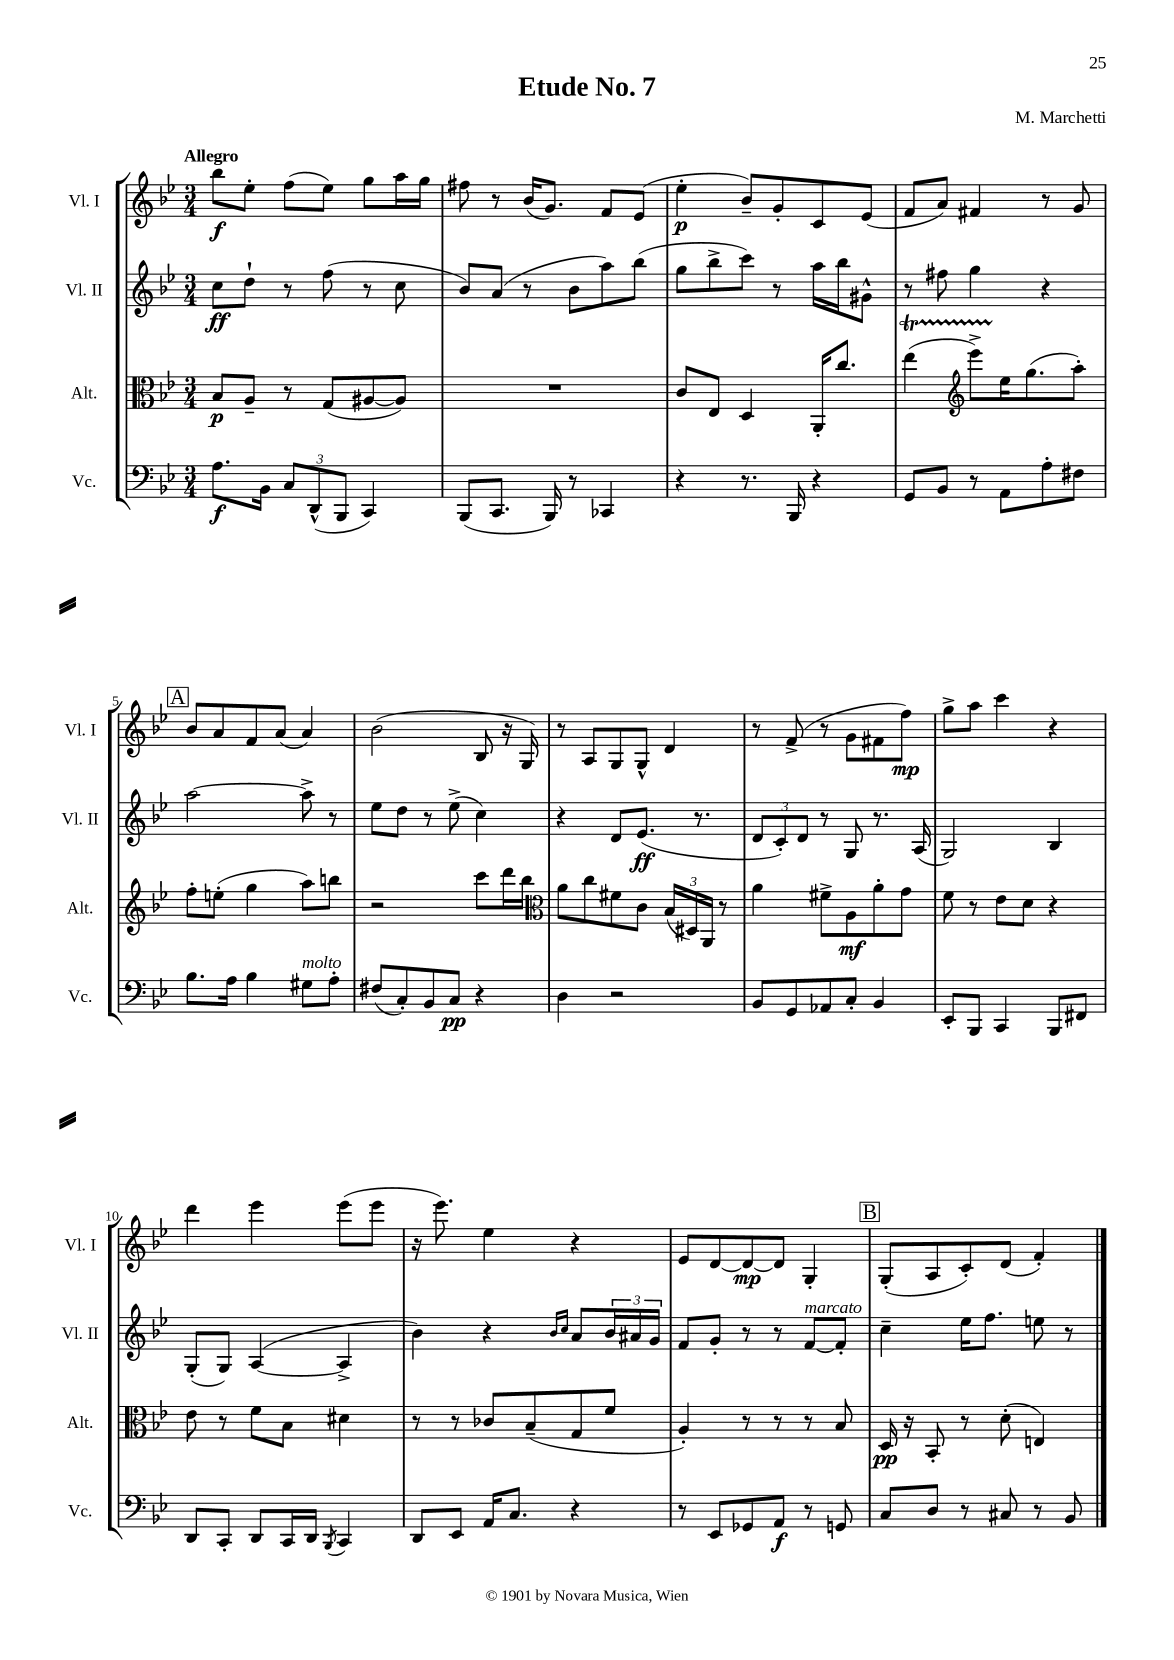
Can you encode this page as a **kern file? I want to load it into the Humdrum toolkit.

**kern	**kern	**kern	**kern
*staff4	*staff3	*staff2	*staff1
*clefF4	*clefC3	*clefG2	*clefG2
*k[b-e-]	*k[b-e-]	*k[b-e-]	*k[b-e-]
*M3/4	*M3/4	*M3/4	*M3/4
8.A\L	8B-/L	8cc\L	8bb-\L
.	8A~/J	8dd`\J	8ee-'\J
16BB-\Jk	.	.	.
12C/L	8r	8r	(8ff\L
(12DD^^/	.	.	.
.	(8G/L	(8ff\	8ee-\J)
12BBB-/J	.	.	.
4CC/)	[8A#/	8r	8gg\L
.	8A#/]J)	8cc\	16aa\L
.	.	.	16gg\JJ
=	=	=	=
(8BBB-/L	2.r	8b-/L)	8ff#\
8.CC/J	.	(8a/J	8r
.	.	8r	(16b-/LK
16BBB-/)	.	.	8.g/J)
8r	.	8b-\L	.
4CC-/	.	8aa\)	8f/L
.	.	(8bb-\J	(8e-/J
=	=	=	=
4r	8c/L	8gg\L	4ee-'\
.	8E-/J	8bb-^\	.
8.r	4D/	8ccc\J)	8b-~/L)
.	.	8r	8g'/
16BBB-/	.	.	.
4r	16AA'/LK	16aa\LL	8c/
.	8.cc/J	16bb-\J	.
.	.	8g#^^\J	(8e-/J
=	=	=	=
8GG/L	(4ee-\	8r	8f/L
8BB-/J	.	8ff#\	8a/J)
*	*clefG2	*	*
8r	8eee-^\L)	4gg\	4f#/
8AA\L	16ee-\K	.	.
.	(8.gg\	.	.
8A'\	.	4r	8r
8F#\J	8aa'\J)	.	8g/
=	=	=	=
8.B-\L	8ff'\L	[2aa\	8b-/L
.	(8ee'\J	.	8a/
16A\Jk	.	.	.
4B-\	4gg\	.	8f/
.	.	.	(8a/J
8G#\L	8aa\L)	8aa^\]	4a/)
8A'\J	8bb\J	8r	.
=	=	=	=
(8F#/L	2r	8ee-\L	(2b-\
8C'/)	.	8dd\J	.
8BB-/	.	8r	.
8C/J	.	(8ee-^\	.
4r	8ccc\L	4cc\)	8B-/
.	16ddd\L	.	16r
.	16bb-\JJ	.	16G/)
=	=	=	=
*	*clefC3	*	*
4D\	8a\L	4r	8r
.	8cc\	.	8A/L
2r	8f#\	8d/L	8G/
.	8c\J	(8.e-/J	8G^^/J
.	(24B-/LL	.	4d/
.	24D#/)	.	.
.	.	8.r	.
.	24AA/JJ	.	.
.	8r	.	.
=	=	=	=
8BB-/L	4a\	12d/L	8r
.	.	12c'/)	.
8GG/	.	.	(8f^/
.	.	12d/J	.
8AA-/	8f#^\L	8r	8r
8C'/J	8A\	8G/	8g\L
4BB-/	8a'\	8.r	8f#\
.	8g\J	.	8ff\J)
.	.	(16A/	.
=	=	=	=
8EE-'/L	8f\	2G/)	8gg^\L
8BBB-/J	8r	.	8aa\J
4CC/	8e-\L	.	4ccc\
.	8d\J	.	.
8BBB-/L	4r	4B-/	4r
8FF#/J	.	.	.
=	=	=	=
8DD/L	8e-\	(8G'/L	4ddd\
8CC'/J	8r	8G/J)	.
8DD/L	8f\L	([4A/	4eee-\
16CC/L	8B-\J	.	.
16DD/JJ	.	.	.
8qBBB-/	.	.	.
4CC/	4d#\	4A^/]	(8eee-\L
.	.	.	8eee-\J
=	=	=	=
8DD/L	8r	4b-\)	16r
.	.	.	8.eee-\)
8EE-/J	8r	.	.
16AA/LK	8c-/L	4r	4ee-\
8.C/J	.	.	.
.	(8B-~/	.	.
.	.	16qqb-/LL	.
.	.	16qqcc/JJ	.
4r	8G/	8a/L	4r
.	8f/J	24b-/L	.
.	.	24a#/	.
.	.	24g/JJ	.
=	=	=	=
8r	4A'/)	8f/L	8e-/L
8EE-/L	.	8g'/J	[8d/
8GG-/	8r	8r	8d/_
8AA/J	8r	8r	8d/]J
8r	8r	[8f/L	4G'/
8GG/	8B-/	8f'/]J	.
=	=	=	=
8C/L	16D/	4cc~\	(8G'/L
.	16r	.	.
8D/J	8BB-'/	.	8A/
8r	8r	16ee-\LK	8c'/)
.	.	8.ff\J	.
8C#/	(8d'\	.	(8d/J
8r	4E/)	8ee\	4f'/)
8BB-/	.	8r	.
==	==	==	==
*-	*-	*-	*-
